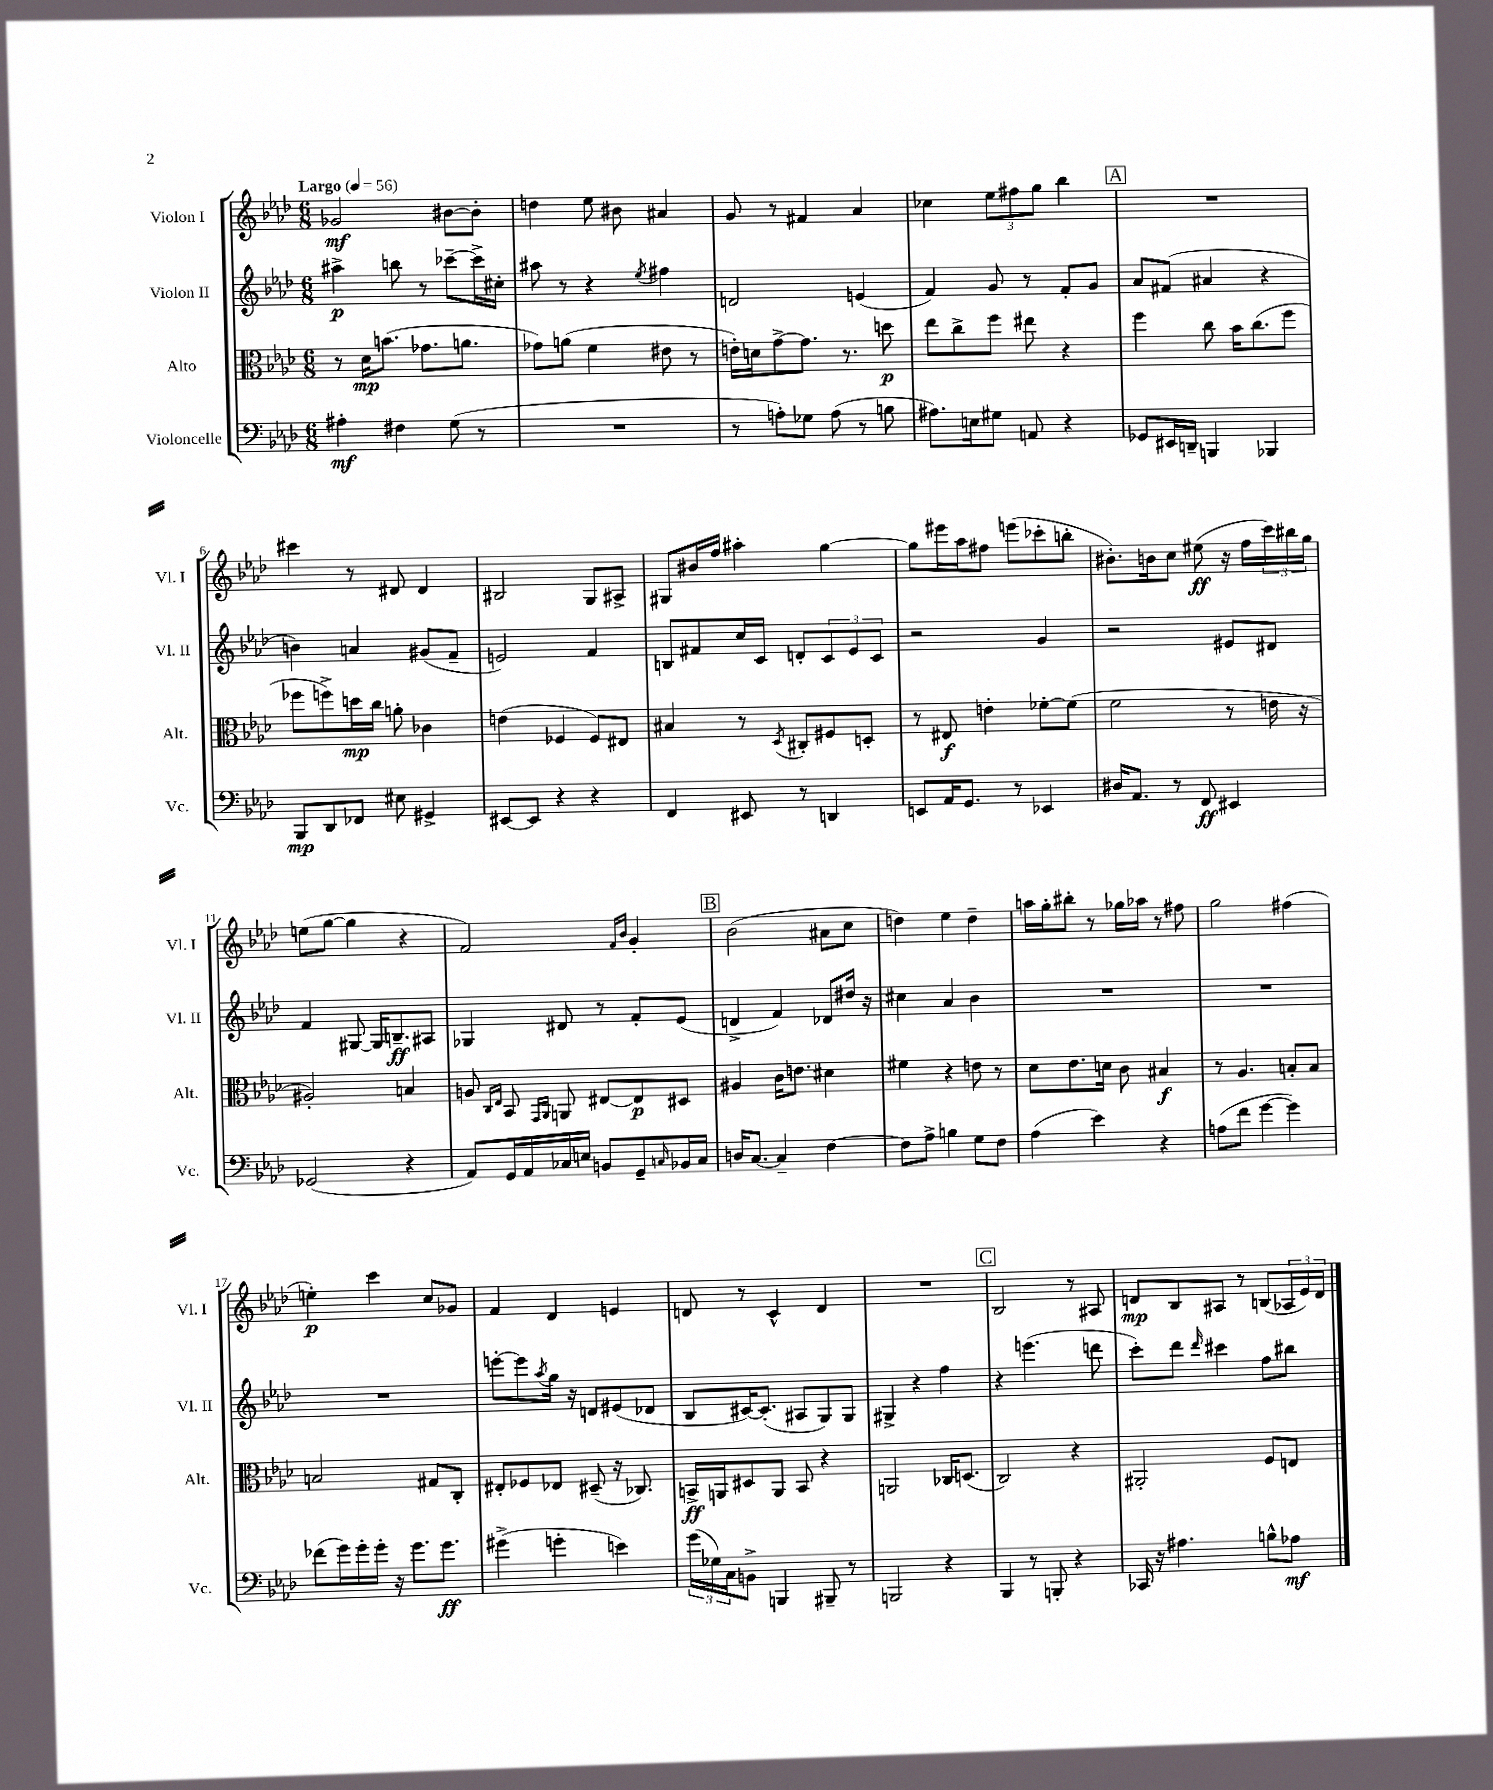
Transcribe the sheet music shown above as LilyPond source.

<<
\new StaffGroup <<
\new Staff = "s0" \with { instrumentName = "Violon I" shortInstrumentName = "Vl. I" } {
    \clef treble \key aes \major \numericTimeSignature \time 6/8 \tempo "Largo" 4 = 56
    ges'2\mf bis'8~ bis'8-. |
    d''4 ees''8 bis'8 ais'4 |
    g'8 r8 fis'4 aes'4 |
    ces''4 \tuplet 3/2 { ees''8 fis''8 g''8 } bes''4 |
    \mark \markup { \box "A" } R2. |
    cis'''4 r8 dis'8 dis'4 |
    bis2 g8 ais8-> |
    gis8 bis'16 f''16 ais''4-. g''4~ |
    g''8 eis'''16 aes''16 fis''8 e'''8( ces'''8-. b''8-. |
    bis'8.-.) b'16 c''8 eis''8\ff( r16 f''16 \tuplet 3/2 { c'''16) bis''16 g''16 } |
    e''8( g''8~ g''4 r4 |
    f'2) \grace { f'16 bes'16 } g'4-. |
    \mark \markup { \box "B" } bes'2( ais'8 c''8 |
    d''4) ees''4 d''4-- |
    a''16 g''16-. bis''8-. r8 ges''16 aes''16 r8 fis''8 |
    g''2 fis''4( |
    e''4-.\p) c'''4 c''8 ges'8 |
    f'4 des'4 e'4 |
    d'8 r8 c'4-^ d'4 |
    R2. |
    \mark \markup { \box "C" } bes2 r8 ais8 |
    d'8\mp bes8 ais8 r8 b8( \tuplet 3/2 { aes16 ees'16) d'16 } \bar "|." |
}
\new Staff = "s1" \with { instrumentName = "Violon II" shortInstrumentName = "Vl. II" } {
    \clef treble \key aes \major \numericTimeSignature \time 6/8
    ais''4->\p b''8 r8 ces'''8~-- ces'''16-> cis''16-. |
    ais''8 r8 r4 \acciaccatura { ees''8 } fis''4 |
    d'2 e'4( |
    f'4) g'8 r8 f'8-. g'8 |
    \mark \markup { \box "A" } aes'8 fis'8( ais'4 r4 |
    b'4) a'4 gis'8( f'8-- |
    e'2) f'4 |
    b8 fis'8 c''16 c'16 d'8-. \tuplet 3/2 { c'8 ees'8 c'8 } |
    r2 g'4 |
    r2 eis'8 dis'8 |
    f'4 gis8~ gis16 b8.--\ff ais8 |
    ges4 dis'8 r8 f'8-. ees'8( |
    \mark \markup { \box "B" } d'4-> f'4) des'8 dis''16 r16 |
    cis''4 aes'4 bes'4 |
    R2. |
    R2. |
    R2. |
    e'''8~-. e'''8 \acciaccatura { aes''8 } g''16 r16 d'8 eis'8( des'8 |
    bes8 cis'16~) cis'8.-.( ais8 g8) g8 |
    gis4-> r4 f''4 |
    \mark \markup { \box "C" } r4 e'''4.( d'''8 |
    c'''8-.) des'''8 \grace { des'''16 } cis'''4 f''8 bis''8 \bar "|." |
}
\new Staff = "s2" \with { instrumentName = "Alto" shortInstrumentName = "Alt." } {
    \clef alto \key aes \major \numericTimeSignature \time 6/8
    r8 des'16\mp b'8.( ges'8. a'8. |
    ges'8) a'8( f'4 eis'8 r8 |
    e'16-.) d'16 g'8~-> g'8. r8. d''8\p |
    ees''8 c''8-> f''8 eis''8 r4 |
    \mark \markup { \box "A" } f''4 c''8 bes'16 c''8.( f''8 |
    fes''8 f''8->) d''16\mp c''16 a'8-. ces'4 |
    e'4( fes4 fes8) eis8 |
    bis4 r8 \acciaccatura { des8 } cis8-. fis8 d8-. |
    r8 eis8\f e'4-. fes'8~-. fes'8( |
    f'2 r8 e'16 r16 |
    ais2-.) b4 |
    a8 \grace { c16 ees16 } bes,8 \grace { g,16 aes,16 } a,8 eis8~ eis8\p dis8 |
    \mark \markup { \box "B" } ais4 c'16 e'8. dis'4 |
    fis'4 r4 e'8 r8 |
    des'8 ees'8. d'16 c'8 bis4\f |
    r8 aes4. b8-. b8 |
    b2 gis8 c8-. |
    eis8-. fes8 ees8 dis8--( r16 ces8.) |
    b,16->\ff a,16 dis8 a,8 b,8 r4 |
    a,2 ces16 d8.( |
    \mark \markup { \box "C" } c2) r4 |
    ais,2-. f8 e8 \bar "|." |
}
\new Staff = "s3" \with { instrumentName = "Violoncelle" shortInstrumentName = "Vc." } {
    \clef bass \key aes \major \numericTimeSignature \time 6/8
    ais4-.\mf fis4 g8( r8 |
    R2. |
    r8 a8-.) ges8 a8( r8 b8 |
    ais8.) e16 gis8 a,8 r4 |
    \mark \markup { \box "A" } ges,8 eis,16 d,16-- b,,4 bes,,4 |
    bes,,8\mp des,8 fes,8 eis8 gis,4-> |
    eis,8~ eis,8 r4 r4 |
    f,4 eis,8 r8 d,4 |
    e,8 aes,16 g,8. r8 ees,4 |
    dis16 aes,8. r8 f,8\ff eis,4 |
    ges,2( r4 |
    aes,8) g,16 aes,16 ces16 e16 b,8 g,8-- \grace { c16 } bes,16 c16 |
    \mark \markup { \box "B" } d16 c8.~ c4-- f4~ |
    f8 aes8-> b4 g8 f8 |
    aes4( ees'4) r4 |
    a8( f'8 g'4~ g'4) |
    fes'8( g'16) g'16-. g'16-. r16 g'8. g'8.\ff |
    gis'4->( g'4-. e'4) |
    \tuplet 3/2 { g'16( ges16) c16 } b,8-> b,,4 bis,,8-- r8 |
    b,,2 r4 |
    \mark \markup { \box "C" } bes,,4 r8 b,,8-. r4 |
    ces,16 r16 ais4. b8-^ aes8\mf \bar "|." |
}
>>
>>
